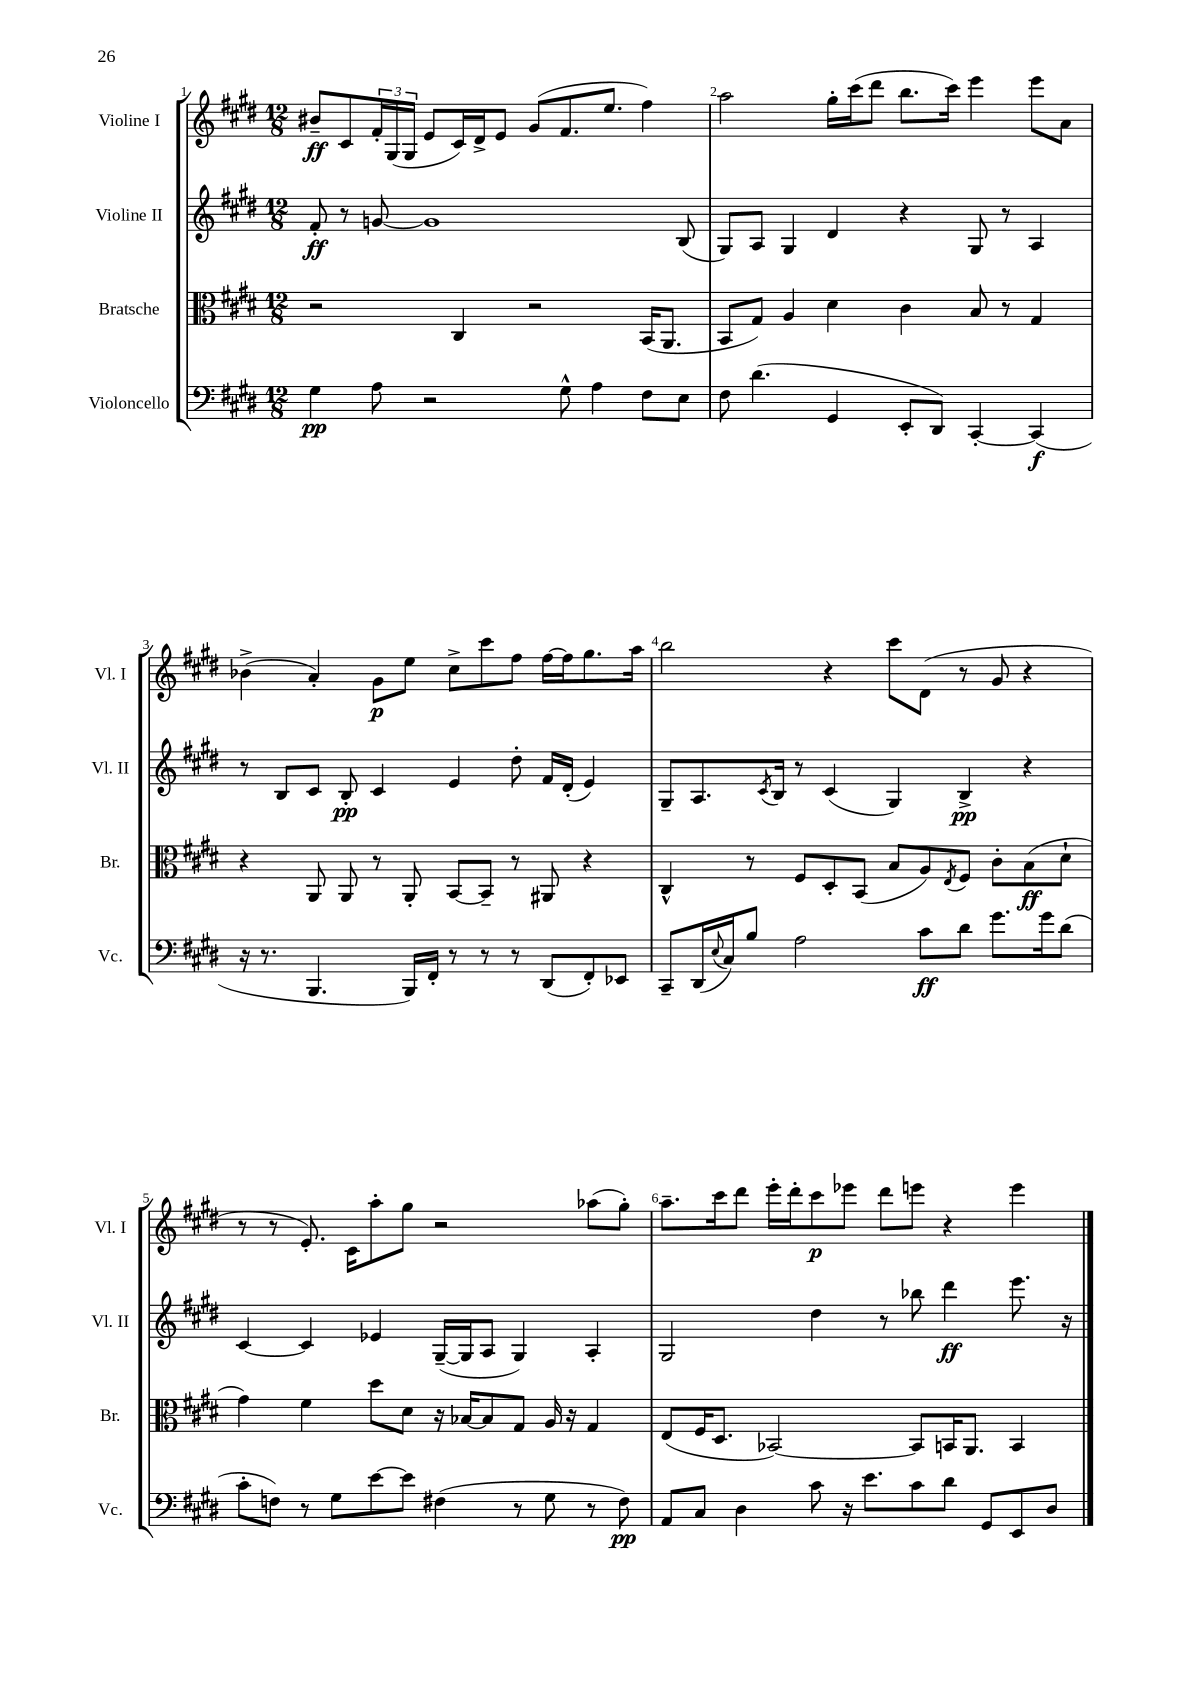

**kern	**kern	**kern	**kern
*staff4	*staff3	*staff2	*staff1
*clefF4	*clefC3	*clefG2	*clefG2
*k[f#c#g#d#]	*k[f#c#g#d#]	*k[f#c#g#d#]	*k[f#c#g#d#]
*M12/8	*M12/8	*M12/8	*M12/8
4G#	2r	8f#'	8b#~
.	.	8r	8c#
8A	.	[8g	24f#'
.	.	.	(24G#
.	.	.	24G#
2r	.	1g]	8e
.	4C#	.	16c#)
.	.	.	16d#^
.	.	.	8e
.	2r	.	(8g#
8G#^^	.	.	8.f#
4A	.	.	.
.	.	.	8.ee
8F#	(16BB	.	4ff#)
.	8.AA	.	.
8E	.	(8B	.
=	=	=	=
8F#	8BB	8G#)	2aa
(4.d#	8G#)	8A	.
.	4A	4G#	.
4GG#	4d#	4d#	16gg#'
.	.	.	(16ccc#
.	.	.	8ddd#
8EE'	4c#	4r	8.bb
8DD#)	.	.	.
.	.	.	16ccc#)
[4CC#'	8B	8G#	4eee
.	8r	8r	.
(4CC#]	4G#	4A	8eee
.	.	.	8a
=	=	=	=
16r	4r	8r	(4b-^
8.r	.	.	.
.	.	8B	.
4.BBB	8AA	8c#	4a')
.	8AA	8B'	.
.	8r	4c#	8g#
16BBB)	8AA'	.	8ee
16FF#'	.	.	.
8r	[8BB	4e	8cc#^
8r	8BB~]	.	8ccc#
8r	8r	8dd#'	8ff#
(8DD#	8AA#	16f#	[16ff#
.	.	(16d#'	16ff#]
8FF#')	4r	4e)	8.gg#
8EE-	.	.	.
.	.	.	16aa
=	=	=	=
8CC#~	4C#^^	8G#~	2bb
(16DD#	.	8.A	.
8qqE	.	.	.
16C#)	.	.	.
8B	8r	.	.
.	.	8qc#	.
.	.	16B	.
2A	8F#	8r	.
.	8D#'	(4c#	4r
.	(8BB	.	.
.	8B	4G#)	8ccc#
8c#	8A)	.	(8d#
.	8qE	.	.
8d#	8F#	4B^	8r
8.g#	8c#'	.	8g#
.	(8B	4r	4r
16g#	.	.	.
(8d#	8d#`	.	.
=	=	=	=
8c#'	4g#)	[4c#	8r
8F)	.	.	8r
8r	4f#	4c#]	8.e')
8G#	.	.	.
.	.	.	16c#
[8e	8dd#	4e-	8aa'
8e]	8d#	.	8gg#
(4F#	16r	([16G#~	2r
.	[16B-	16G#]	.
.	8B-]	8A	.
8r	8G#	4G#)	.
8G#	16A	.	.
.	16r	.	.
8r	4G#	4A'	(8aa-
8F#)	.	.	8gg#')
=	=	=	=
8AA	(8E	2G#	8.aa~
8C#	16F#	.	.
.	8.D#	.	16ccc#
4D#	.	.	8ddd#
.	[2BB-)	.	16eee'
.	.	.	16ddd#'
8c#	.	4dd#	8ccc#
16r	.	.	8eee-
8.e	.	.	.
.	.	8r	8ddd#
8c#	8BB-]	8bb-	8eee
8d#	16BB	4ddd#	4r
.	8.AA	.	.
8GG#	.	.	.
8EE	4BB	8.eee	4eee
8D#	.	.	.
.	.	16r	.
==	==	==	==
*-	*-	*-	*-
